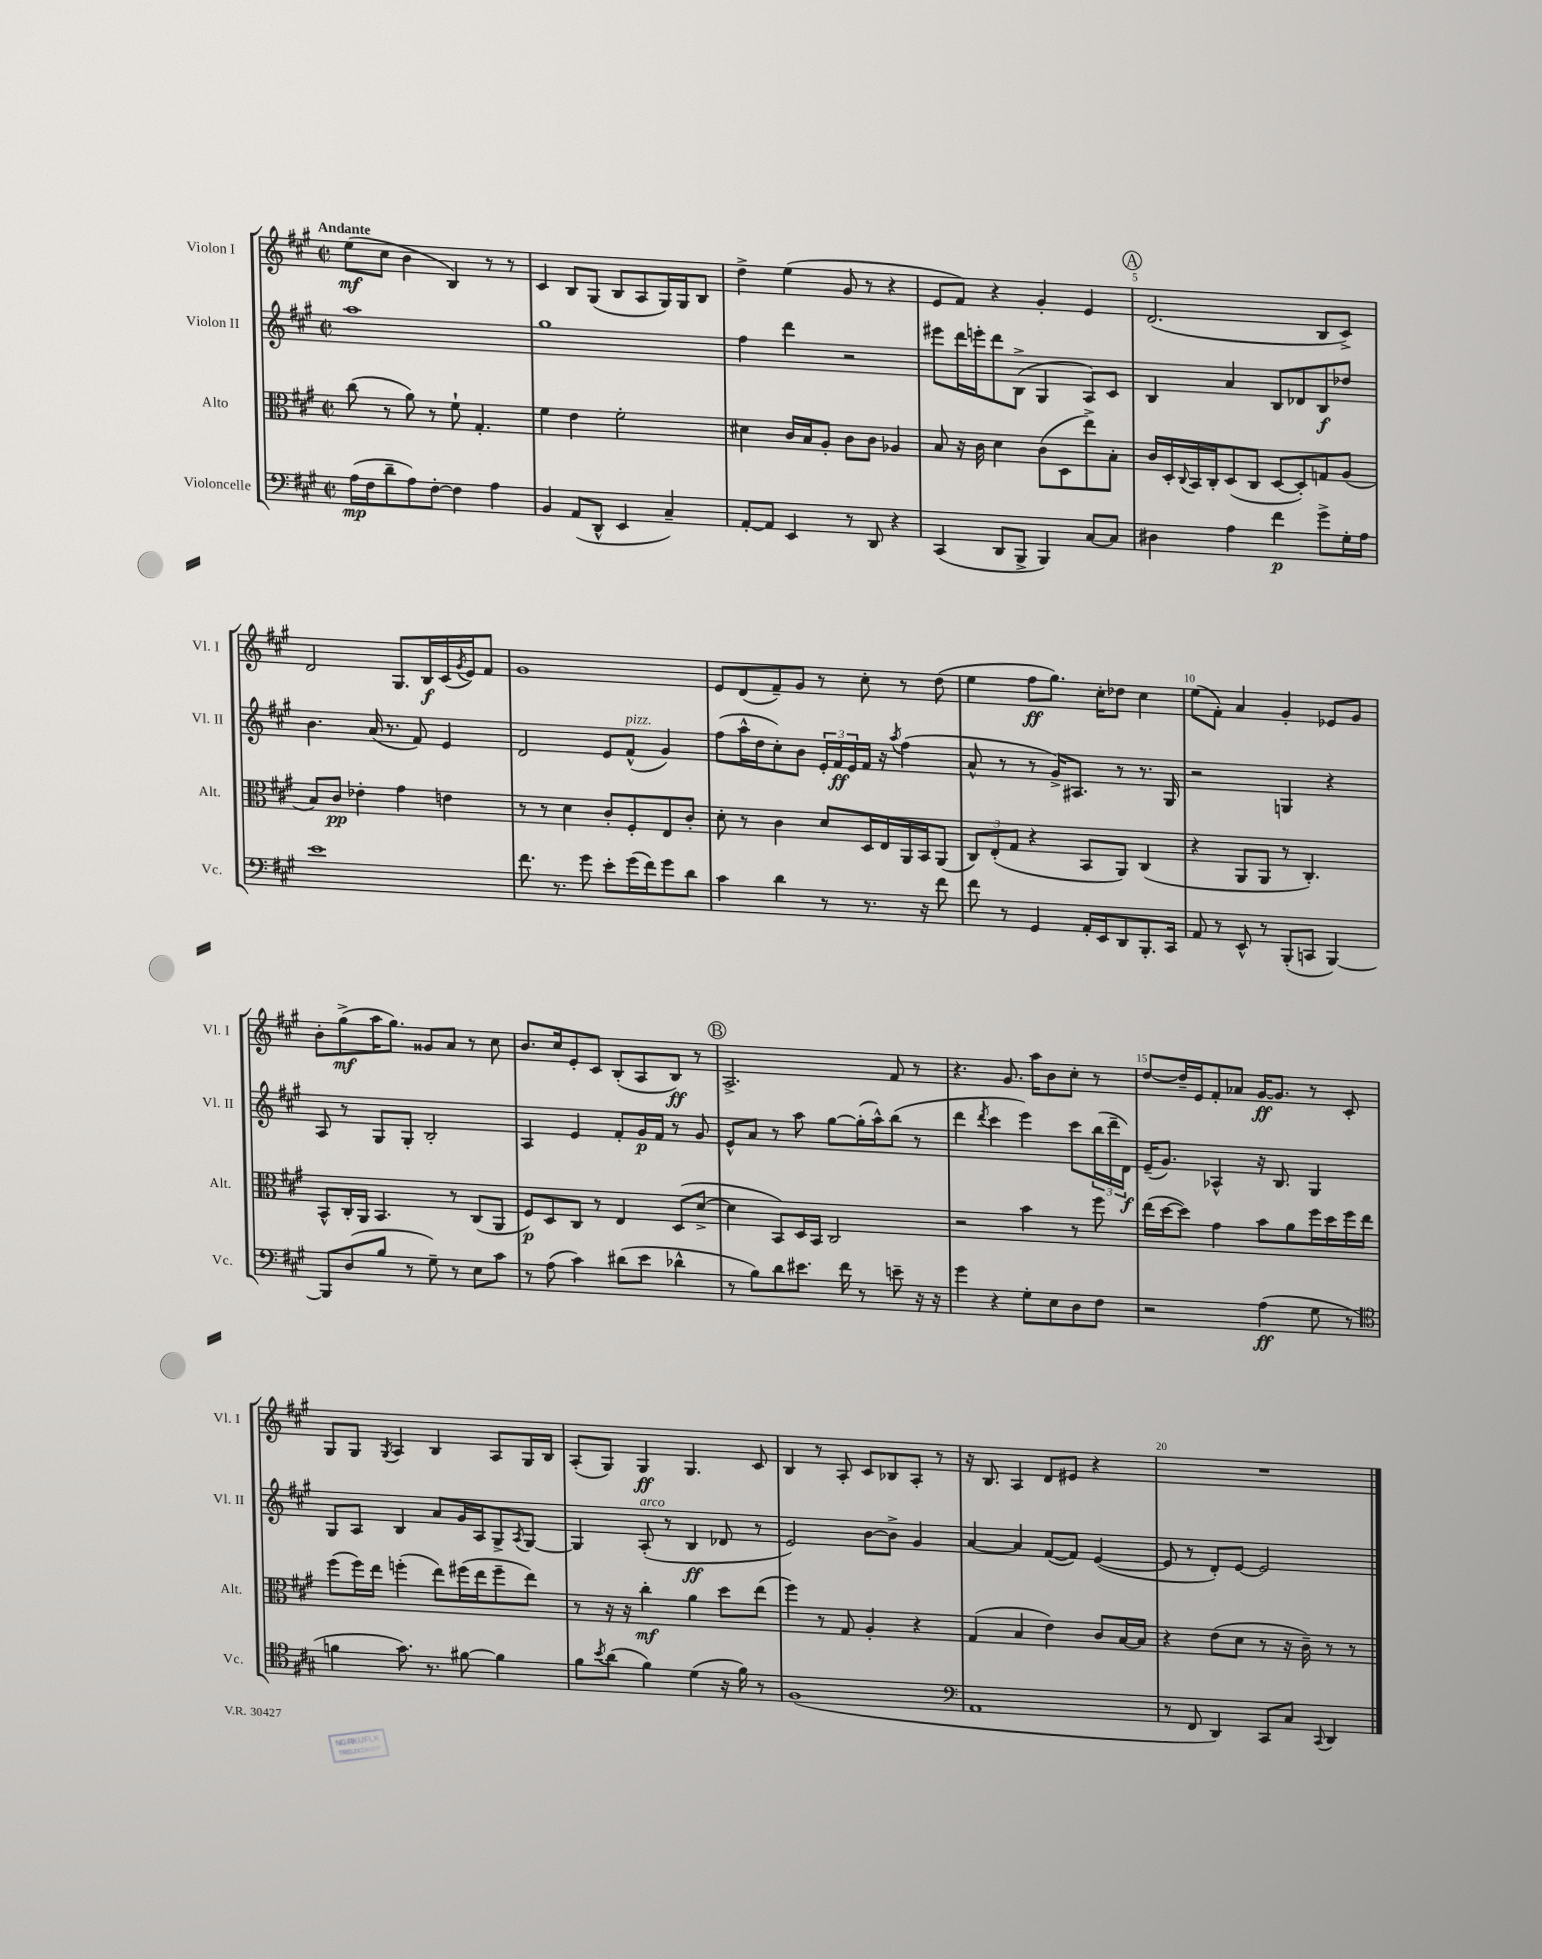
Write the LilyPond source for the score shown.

<<
\new StaffGroup <<
\new Staff = "s0" \with { instrumentName = "Violon I" shortInstrumentName = "Vl. I" } {
    \clef treble \key a \major \defaultTimeSignature \time 2/2 \tempo "Andante"
    e''8\mf( cis''8 b'4 b4) r8 r8 |
    cis'4 b8 gis8( b8 a8 gis16) gis16 b8 |
    d''4-> e''4( gis'8 r8 r4 |
    e'8 fis'8) r4 gis'4-. e'4 |
    \mark \markup { \circle "A" } d'2.( b8 cis'8->) |
    d'2 gis8. b16\f cis'16( \acciaccatura { gis'8 } e'16) fis'8 |
    gis'1 |
    e'8 d'8( fis'8--) gis'8 r8 cis''8-. r8 d''8( |
    e''4 fis''8\ff gis''8.) cis''16-. des''8 cis''4 |
    e''8( fis'8-.) a'4 gis'4-. ees'8 gis'8 |
    b'8-. gis''8->\mf( a''16 gis''8.) gisis'8 a'8 r8 cis''8 |
    b'8. cis''16 e'8-. cis'8 b8-.( a8 b8\ff) r8 |
    \mark \markup { \circle "B" } a2.-> fis'8 r8 |
    r4. gis'8. a''16 b'8 cis''8-. r8 |
    d''8~ d''16-- e'16 fis'8-. aes'8 gis'16~\ff gis'8. r8 cis'8-. |
    gis8 gis8 \acciaccatura { gis8 } a4 b4 a8 gis16 b16 |
    a8-.( gis8) gis4\ff gis4. cis'8 |
    b4 r8 a8-. cis'8 bes8 a8-. r8 |
    r16 b8. a4 d'8 eis'8 r4 |
    R1 \bar "|." |
}
\new Staff = "s1" \with { instrumentName = "Violon II" shortInstrumentName = "Vl. II" } {
    \clef treble \key a \major \defaultTimeSignature \time 2/2
    a''1 |
    gis''1 |
    fis''4 d'''4 r2 |
    eis'''8 d'''16 e'''16-. d'''8 b8->( gis4 a8) cis'8 |
    \mark \markup { \circle "A" } b4 a'4 b8 des'8 b8\f des''8 |
    b'4. a'16( r8. fis'8) e'4 |
    d'2 e'8 fis'8-^^\markup { \italic "pizz." }( gis'4) |
    fis''8( a''16-^ d''16 cis''8-.) b'8 \tuplet 3/2 { e'16-. fis'16\ff e'16 } fis'16 r16 \acciaccatura { a''8 } fis''4( |
    a'8-^ r8 r8 gis'16->) ais8. r8 r8. gis16 |
    r2 g4 r4 |
    a8 r8 gis8 gis8-. b2-. |
    a4 e'4 fis'8-. gis'16\p fis'16 r8 gis'8 |
    \mark \markup { \circle "B" } e'8-^ a'8 r8 a''8 gis''8~ gis''16-.( a''16-^) b''8( r8 |
    d'''4 \acciaccatura { d'''8 } cis'''4 e'''4) cis'''8 \tuplet 3/2 { b''16( d'''16-- d'16\f) } |
    e'16--( gis'8.) aes4-^ r16 b8. gis4 |
    gis8 a8 b4 a'8 gis'16 a16 gis8-> \acciaccatura { a8 } gis8~ |
    gis4 a8-.^\markup { \italic "arco" }( r8 b4\ff des'8 r8 |
    e'2) b'8~ b'8-> gis'4 |
    a'4~ a'4 fis'8~( fis'8) e'4~( |
    e'8 r8 d'8-.) e'8~ e'2 \bar "|." |
}
\new Staff = "s2" \with { instrumentName = "Alto" shortInstrumentName = "Alt." } {
    \clef alto \key a \major \defaultTimeSignature \time 2/2
    cis''8( r8 a'8) r8 fis'8-! gis4.-. |
    fis'4 e'4 fis'2-. |
    dis'4 cis'16 b16 a8-. cis'8 cis'8 aes4 |
    b8 r16 cis'16 d'4 cis'8( d8 e''8->) b8-. |
    \mark \markup { \circle "A" } cis'16 d16-. \appoggiatura { cis8 } b,16 cis16-. d8( cis8 d8~ d8-.) g8 a8( |
    b8) cis'8\pp ees'4-. gis'4 e'4 |
    r8 r8 d'4 cis'8-. fis8-. e8 cis'8-. |
    d'8-. r8 cis'4 d'8 d16 e16 a,16 b,16 a,8( |
    \tuplet 3/2 { cis8) e8-.( gis8 } r4 b,8 a,8) cis4( |
    r4 a,8 a,8 r8 cis4.-.) |
    b,8-^ cis16-. a,16 b,4. r8 cis8( a,8 |
    fis8\p) d8 cis8 r8 e4 d8( d'8~-> |
    \mark \markup { \circle "B" } d'4 b,8) d16 b,16 cis2 |
    r2 b'4 r8 fis''8 |
    e''16( d''16~ d''8) gis'4 b'8 a'8 fis''16 d''16 fis''16 e''16 |
    fis''8( fis''16) e''16 f''4-.( e''8) fis''16( e''16 fis''8-- e''8) |
    r8 r16 r16 cis''4-.\mf a'4 d''8 e''8( |
    fis''4) r8 gis8 a4-. r4 |
    gis4( b4 e'4) cis'8 b16~ b16 |
    r4 e'8( d'8 r8 r16 cis'16--) r8 r8 \bar "|." |
}
\new Staff = "s3" \with { instrumentName = "Violoncelle" shortInstrumentName = "Vc." } {
    \clef bass \key a \major \defaultTimeSignature \time 2/2
    a16\mp( fis16 d'8-- a8) fis8~-. fis4 a4 |
    b,4 a,8( d,8-^ e,4 cis4--) |
    a,8~-. a,8 e,4 r8 d,8 r4 |
    cis,4( d,8 b,,8-> b,,4) cis8~ cis8 |
    \mark \markup { \circle "A" } dis4 a4 fis'4\p gis'8-> gis16-. a16 |
    e'1 |
    fis'8. r8. gis'8 e'8-. gis'16( fis'16) gis'8 d'8 |
    cis'4 d'4 r8 r8. r16 fis'8 |
    fis'8 r8 gis,4 a,16-. e,16 d,8 b,,8.-. cis,16 |
    a,8 r8 e,8-^ r8 b,,8-.( c,8 b,,4~) |
    b,,8 d8( b8 r8 gis8--) r8 e8 cis'8 |
    r8 a8( cis'4) dis'8( e'8 des'4-^ |
    \mark \markup { \circle "B" } r8 b8) d'8 eis'8. fis'16 r8 e'8-- r16 r16 |
    gis'4 r4 gis8-. e8 d8 fis8 |
    r2 a4\ff( gis8 r8 |
    \clef tenor f'4 gis'8.) r8. fis'8~ fis'4 |
    fis'8 \acciaccatura { b'8 } a'8( fis'4) d'4( r16 fis'16) r8 |
    fis1( |
    \clef bass a,1 |
    r8 fis,8 d,4) cis,8 cis8 \appoggiatura { cis,8 } d,4 \bar "|." |
}
>>
>>
\layout { \context { \Score \override BarNumber.break-visibility = ##(#f #t #t) barNumberVisibility = #(every-nth-bar-number-visible 5) } }
